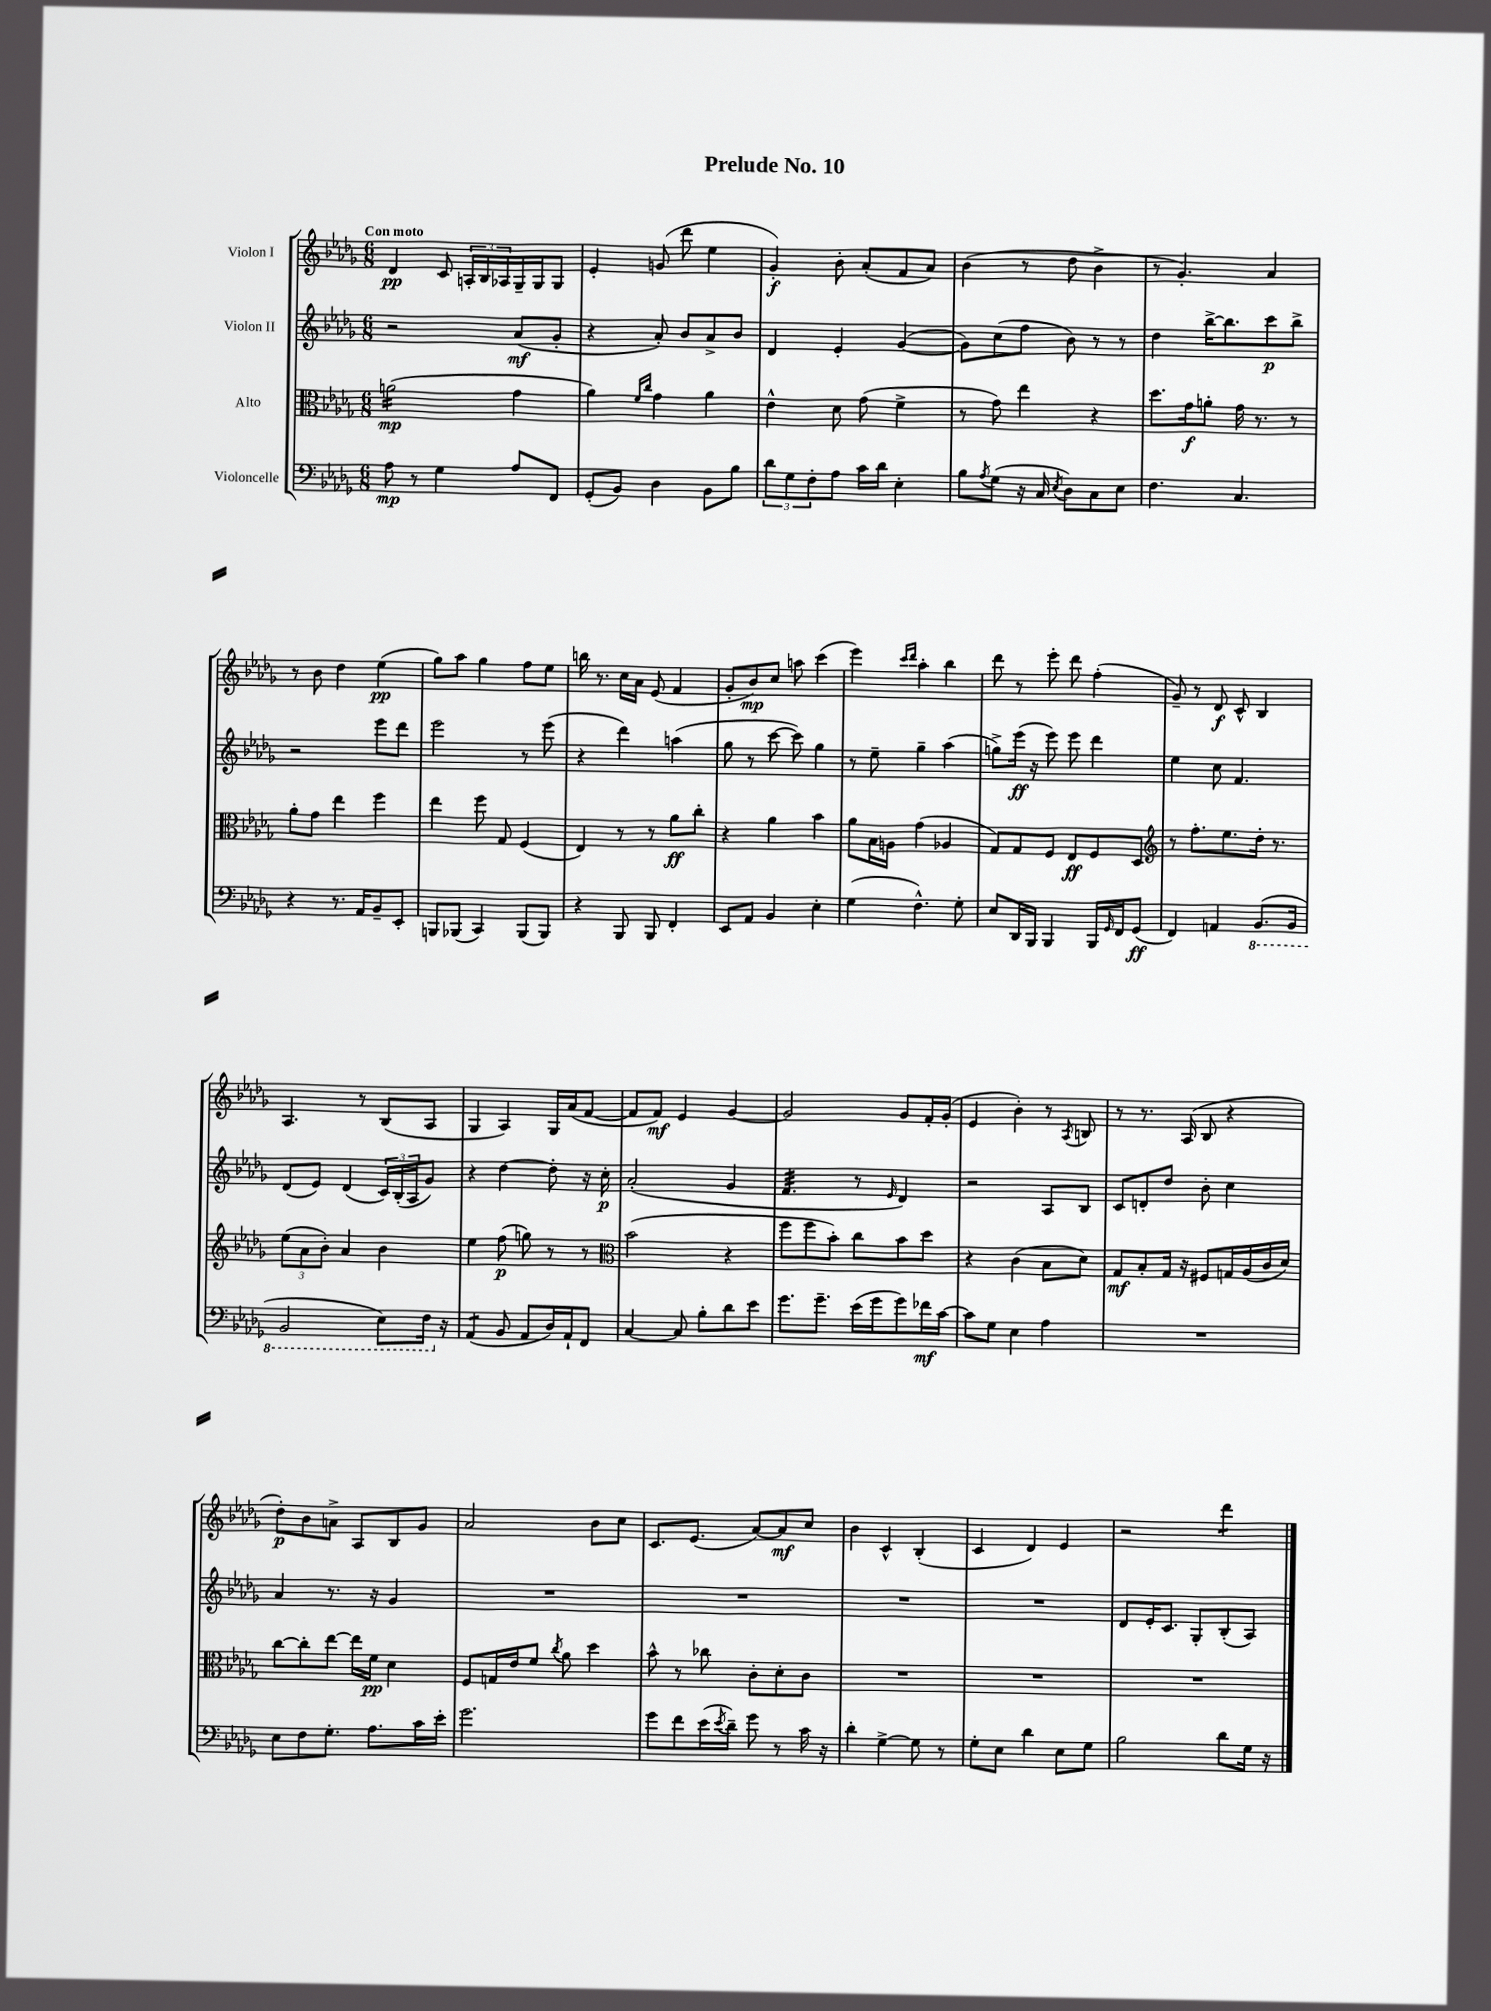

**kern	**kern	**kern	**kern
*staff4	*staff3	*staff2	*staff1
*clefF4	*clefC3	*clefG2	*clefG2
*k[b-e-a-d-g-]	*k[b-e-a-d-g-]	*k[b-e-a-d-g-]	*k[b-e-a-d-g-]
*M6/8	*M6/8	*M6/8	*M6/8
8A-	(2a	2r	4d-
8r	.	.	.
4G-	.	.	8c
.	.	.	24A'
.	.	.	24B-
.	.	.	24A-
8A-	4g-	(8a-	16G-~
.	.	.	16G-
8FF	.	8g-'	8G-
=	=	=	=
(8GG-'	4a-)	4r	4e-'
8BB-)	.	.	.
.	16qqf	.	.
.	16qqcc	.	.
4D-	4g-	8a-')	(8g
.	.	8b-	8ddd-
8BB-	4a-	8a-^	4ee-
8B-	.	8b-	.
=	=	=	=
12d-	4e-^^	4d-	4g-')
12G-	.	.	.
12F'	.	.	.
8A-	8d-	4e-'	8b-'
16c	(8g-	.	(8a-'
16d-	.	.	.
4E-'	4f^	([4g-	8f
.	.	.	8a-)
=	=	=	=
8B-	8r	8g-])	(4b-
8qA-	.	.	.
(8G-	8g-)	(8cc	.
16r	4ee-	8ff	8r
16C	.	.	.
8qE-	.	.	.
8D-)	.	8b-)	8dd-
8C	4r	8r	4b-^
8E-	.	8r	.
=	=	=	=
4.F	8.dd-	4dd-	8r
.	.	.	4.g-')
.	16g-	.	.
.	8a'	[16bb-^	.
.	.	8.bb-]	.
4.C	16g-	.	.
.	8.r	.	.
.	.	8ccc	4a-
.	8r	8bb-^	.
=	=	=	=
4r	8a-'	2r	8r
.	8g-	.	8b-
8.r	4ee-	.	4dd-
16AA-	.	.	.
8BB-~	4ff	8eee-	(4ee-
8EE-'	.	8ddd-	.
=	=	=	=
8BBB	4ee-	2eee-	8gg-)
(8BBB-	.	.	8aa-
4CC)	8ff	.	4gg-
.	8G-	.	.
(8BBB-	(4F	8r	8ff
8BBB-)	.	(8eee-	8ee-
=	=	=	=
4r	4E-)	4r	16bb
.	.	.	8.r
8BBB-	8r	4ddd-)	16cc
.	.	.	16a-
8BBB-	8r	.	(8e-
4FF'	8a-	(4aa	4f
.	8cc'	.	.
=	=	=	=
8EE-	4r	8gg-	8g-'
8AA-	.	8r	8b-)
4BB-	4a-	[8ccc	8cc
.	.	8ccc])	8aa
4E-'	4b-	4gg-	(4ccc
=	=	=	=
(4G-	8a-	8r	4eee-)
.	16B-	8ee-~	.
.	16A	.	.
.	.	.	16qqccc
.	.	.	16qqddd-
4.F^^)	(4g-	4gg-~	4aa-'
.	4A-	(4aa-	4bb-
8G-'	.	.	.
=	=	=	=
8E-	8G-)	8gg^)	8ddd-
16DD-	8G-	(16eee-	8r
16BBB-	.	16r	.
4BBB-	8F	8eee-)	8eee-'
.	8E-	8eee-	8ddd-
16BBB-	8F	4ddd-	(4ff'
16qqGG-	.	.	.
16FF	.	.	.
(8GG-	8D-	.	.
=	=	=	=
*	*clefG2	*	*
4FF)	8r	4ee-	8g-~)
.	8.ff'	.	8r
4AA	.	8cc	8d-
.	8.ee-	.	.
.	.	4.f	8c^^
(8.BBB-	16dd-'	.	4B-
.	8.r	.	.
16BBB-	.	.	.
=	=	=	=
2BBB-	(12ee-	(8d-	4.A-
.	12a-	.	.
.	.	8e-)	.
.	12b-')	.	.
.	4a-	(4d-	.
.	.	.	8r
8EE-)	4b-	24c)	(8B-
.	.	(24B-'	.
.	.	24A-	.
16FF	.	8g-)	8A-
16r	.	.	.
=	=	=	=
(4AA-	4ee-	4r	4G-
8BB-	(8ff	[4dd-	4A-)
8AA-	8gg)	.	.
16D-)	8r	8dd-']	16G-
16AA-`	.	.	(16a-
8FF	8r	16r	[8f
.	.	16cc'	.
=	=	=	=
*	*clefC3	*	*
[4C	(2b-	(2a-'	8f]
.	.	.	8f)
8C]	.	.	4e-
8B-'	.	.	.
8d-	4r	4g-	[4g-
8e-	.	.	.
=	=	=	=
8.g-	8ff	4.f	2g-]
.	8ff	.	.
8.g-~	.	.	.
.	8b-')	.	.
(16e-	8cc	8r	.
16g-	.	.	.
.	.	16qqe-	.
8g-)	8b-	4d-)	8g-
16f-	8dd-	.	16f'
[16c	.	.	(16g-'
=	=	=	=
8c]	4r	2r	4e-
8G-	.	.	.
4E-	(4c	.	4b-')
4A-	8B-	8A-	8r
.	.	.	8qA-
.	8d-)	8B-	8B
=	=	=	=
2.r	8G-	8c	8r
.	8B-'	8d'	8.r
.	16G-	8dd-	.
.	16r	.	(16A-
.	8F#	8b-'	8B-
.	16G	4cc	4r
.	(16A-	.	.
.	16c	.	.
.	16d-)	.	.
=	=	=	=
8E-	[8cc	4a-	8dd-')
8F	8cc']	.	8b-
8.G-'	[8ee-	8.r	8a^
.	16ee-]	.	8A-
8.A-	16f	16r	.
.	4d-	4g-	8B-
16c	.	.	8g-
16e-'	.	.	.
=	=	=	=
2.g-	8F	2.r	2a-
.	16G	.	.
.	16e-	.	.
.	8f	.	.
.	8qcc	.	.
.	8a-	.	.
.	4dd-	.	8b-
.	.	.	8cc
=	=	=	=
8g-	8b-^^	2.r	8.c
8f	8r	.	.
.	.	.	(8.e-
(16e-	8cc-	.	.
8qe-	.	.	.
16d-~)	.	.	.
8g-	8c'	.	[8a-)
8r	8d-'	.	8a-]
16c	8c	.	8cc
16r	.	.	.
=	=	=	=
4d-'	2.r	2.r	4b-
[4G-^	.	.	4c^^
8G-]	.	.	(4B-'
8r	.	.	.
=	=	=	=
8G-'	2.r	2.r	4c
8E-	.	.	.
4d-	.	.	4d-)
8E-	.	.	4e-
8G-	.	.	.
=	=	=	=
2B-	2.r	8d-	2r
.	.	16e-'	.
.	.	8.c	.
.	.	8G-'	.
8d-	.	(8B-'	4ddd-
16G-	.	8A-)	.
16r	.	.	.
==	==	==	==
*-	*-	*-	*-
